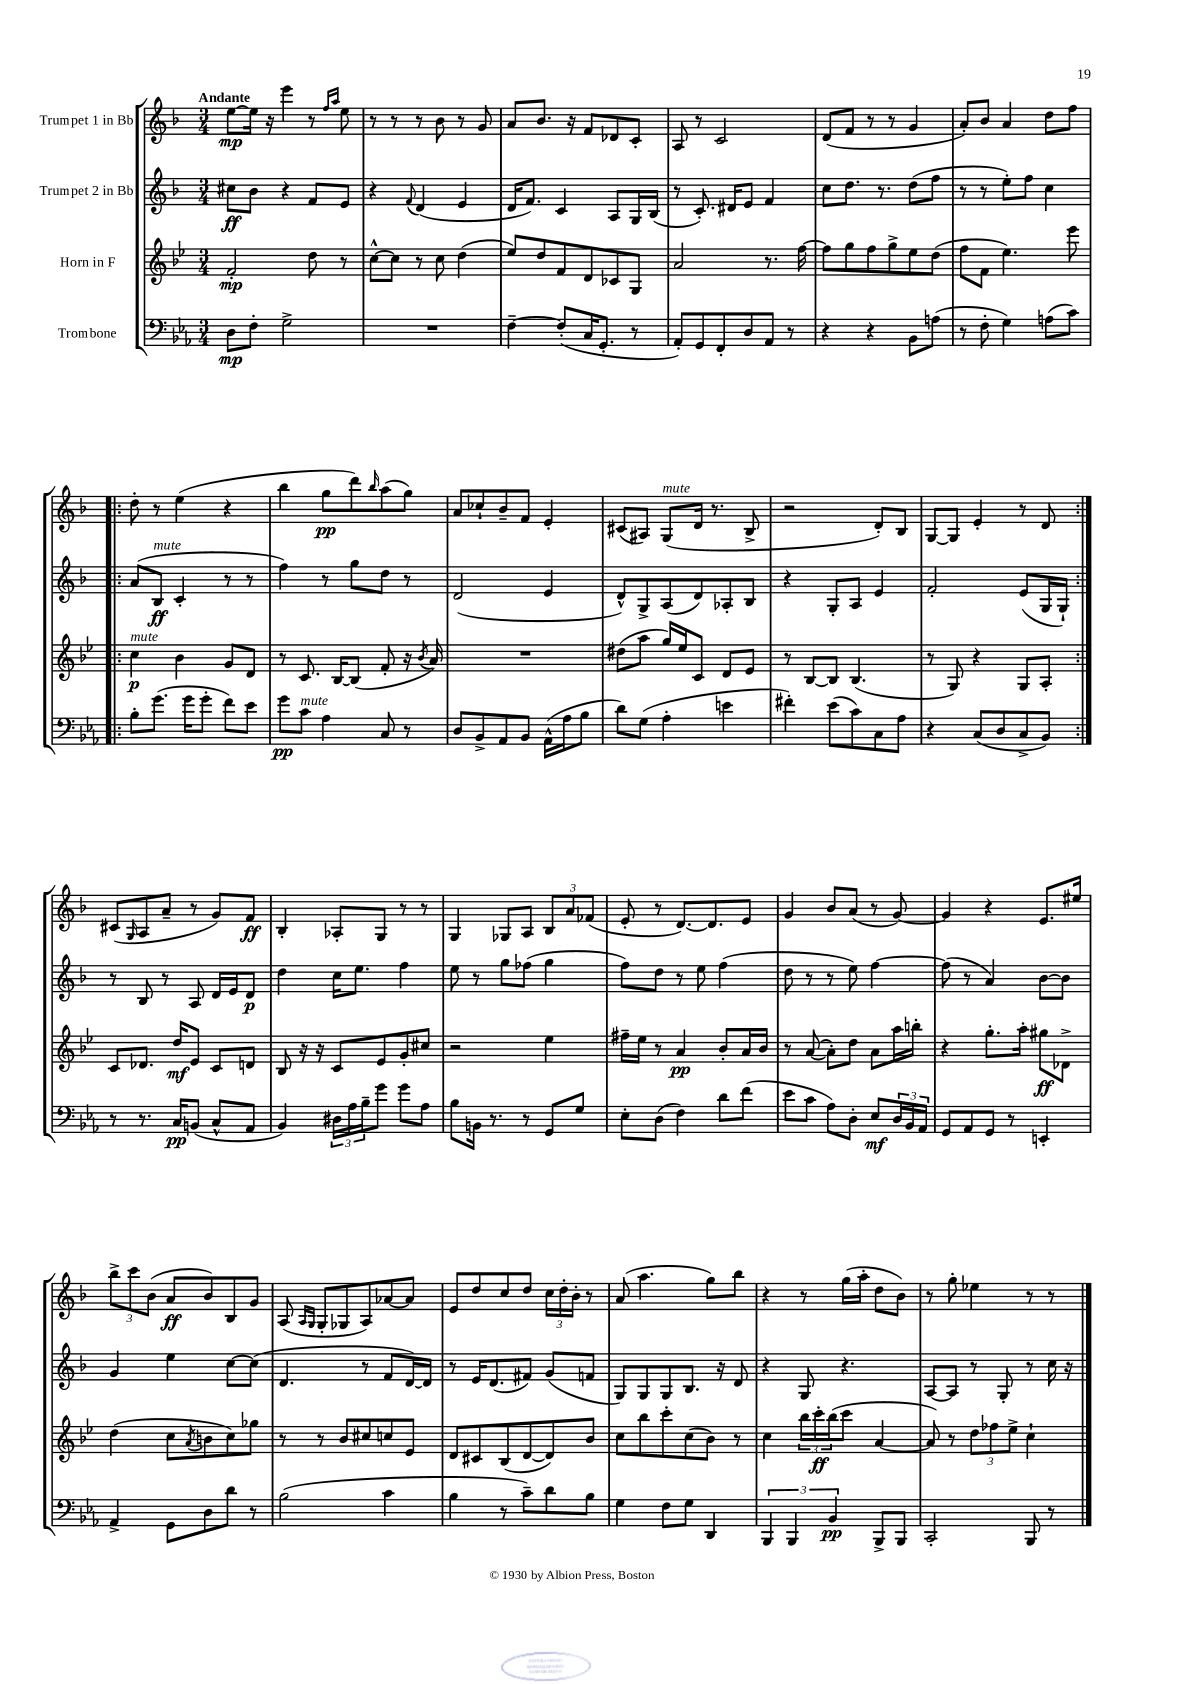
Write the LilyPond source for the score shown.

<<
\new StaffGroup <<
\new Staff = "s0" \with { instrumentName = "Trumpet 1 in Bb" } {
    \clef treble \key f \major \numericTimeSignature \time 3/4 \tempo "Andante"
    e''8~\mp e''16 r16 e'''4 r8 \grace { f''16 a''16 } e''8 |
    r8 r8 r8 bes'8 r8 g'8 |
    a'8 bes'8. r16 f'8 des'8 c'8-. |
    a8 r8 c'2 |
    d'8( f'8 r8 r8 g'4 |
    a'8-.) bes'8 a'4 d''8 f''8 |
    \repeat volta 2 { d''8-. r8 e''4( r4 |
    bes''4 g''8\pp d'''8) \grace { bes''16 } a''8( g''8) |
    a'8 ces''8-! bes'8-- f'8 e'4-. |
    cis'8( ais8) g8^\markup { \italic "mute" }( d'16 r8. bes8-> |
    r2 d'8-.) bes8 |
    g8~ g8 e'4-. r8 d'8 | }
    cis'8( \grace { g16 } a8 a'8-- r8 g'8) f'8\ff |
    bes4-. aes8-. g8 r8 r8 |
    g4 ges8 a8 \tuplet 3/2 { bes8 a'8 fes'8( } |
    e'8-. r8 d'8.~) d'8. e'8 |
    g'4 bes'8 a'8( r8 g'8~) |
    g'4 r4 e'8. eis''16 |
    \tuplet 3/2 { bes''8-> c'''8 bes'8( } a'8\ff bes'8) bes8 g'8 |
    a8( \grace { a16 g16 } g8-. ges8 a8) aes'8~ aes'8 |
    e'8 d''8 c''8 d''8 \tuplet 3/2 { c''16 d''16-. bes'16-. } r8 |
    a'8( a''4. g''8) bes''8 |
    r4 r8 g''16( a''16-. d''8 bes'8) |
    r8 g''8-. ees''4 r8 r8 \bar "|." |
}
\new Staff = "s1" \with { instrumentName = "Trumpet 2 in Bb" } {
    \clef treble \key f \major \numericTimeSignature \time 3/4
    cis''8\ff bes'8 r4 f'8 e'8 |
    r4 \appoggiatura { f'8 } d'4( e'4 |
    d'16 f'8.) c'4 a8 g16 bes16( |
    r8 c'8.-.) dis'16 e'8 f'4 |
    c''8 d''8. r8. d''8( f''8 |
    r8 r8 e''8-.) f''8 c''4 |
    \repeat volta 2 { a'8( bes8\ff^\markup { \italic "mute" } c'4-. r8 r8 |
    f''4) r8 g''8 d''8 r8 |
    d'2( e'4 |
    d'8-^) g8-> a8( d'8) aes8-. bes8 |
    r4 g8-. a8 e'4 |
    f'2-. e'8( g16 g16-!) | }
    r8 bes8 r8 a8 d'16 e'16 d'8\p |
    d''4 c''16 e''8. f''4 |
    e''8 r8 g''8 fes''8( g''4 |
    f''8) d''8 r8 e''8 f''4( |
    d''8 r8 r8 e''8) f''4~ |
    f''8( r8 a'4) bes'8~ bes'8 |
    g'4 e''4 c''8~ c''8( |
    d'4. r8 f'8 d'16~) d'16 |
    r8 e'16 d'8.( fis'8) g'8( f'8 |
    g8) g8 g8 bes8. r16 d'8 |
    r4 g8 r4. |
    a8~ a8 r8 g8-. r8 c''16 r16 \bar "|." |
}
\new Staff = "s2" \with { instrumentName = "Horn in F" } {
    \clef treble \key bes \major \numericTimeSignature \time 3/4
    f'2-.\mp d''8 r8 |
    c''8~-^ c''8 r8 c''8 d''4( |
    ees''8) d''8 f'8 d'8 ces'8 g8 |
    a'2 r8. f''16~ |
    f''8 g''8 f''8 g''8-> ees''8 d''8( |
    f''8 f'8 ees''4.) ees'''8 |
    \repeat volta 2 { c''4\p^\markup { \italic "mute" } bes'4 g'8 d'8 |
    r8 c'8. bes16~ bes8( f'8-. r16 \acciaccatura { bes'8 } a'16) |
    R2. |
    dis''8( a''8 g''16) ees''16 c'8 d'8 ees'8 |
    r8 bes8~ bes8 bes4.( |
    r8 g8) r4 g8 a8-. | }
    c'8 des'8. d''16\mf ees'8 c'8 d'8 |
    bes8 r16 r16 c'8 ees'8 g'8-. cis''8 |
    r2 ees''4 |
    fis''16-- ees''16 r8 a'4\pp bes'8-. a'16 bes'16 |
    r8 a'8~( a'8-.) d''8 a'8 a''16 b''16-. |
    r4 g''8.-. a''16-. gis''8\ff des'8-> |
    d''4( c''8 \acciaccatura { a'8 } b'8 c''8) ges''8 |
    r8 r8 bes'8 cis''8 c''8 ees'8 |
    d'8 cis'8 bes8( d'8~ d'8) bes'8 |
    c''8 bes''8 c'''8-. c''8( bes'8) r8 |
    c''4 \tuplet 3/2 { bes''16 c'''16-.\ff bes''16( } c'''8 a'4~ |
    a'8) r8 \tuplet 3/2 { d''8 fes''8 ees''8-> } c''4-! \bar "|." |
}
\new Staff = "s3" \with { instrumentName = "Trombone" } {
    \clef bass \key ees \major \numericTimeSignature \time 3/4
    d8\mp f8-. g2-> |
    R2. |
    f4~-- f8-.( c16 g,8.-. r8 |
    aes,8-.) g,8 f,8-. d8 aes,8 r8 |
    r4 r4 bes,8 a8( |
    r8 f8-. g4) a8( c'8) |
    \repeat volta 2 { bes8-. g'8.( g'16 g'8-. f'8) ees'8 |
    g'8\pp c'8^\markup { \italic "mute" } aes4 c8 r8 |
    d8 bes,8-> aes,8 bes,8 aes,16-^( aes16 bes8 |
    d'8) g8( aes4-. e'4 |
    fis'4-.) ees'8( c'8) c8 aes8 |
    r4 c8( d8 c8-> bes,8) | }
    r8 r8. c16\pp b,8( c8-^ aes,8 |
    bes,4) \tuplet 3/2 { dis16 aes16 bes16-- } g'8 g'8 aes8 |
    bes8 b,16 r8. r8 g,8 g8 |
    ees8-. d8( f4) d'8 f'8( |
    ees'8 c'8 aes8) d8-. ees8\mf \tuplet 3/2 { d16 bes,16 aes,16 } |
    g,8 aes,8 g,8 r8 e,4-. |
    aes,4-> g,8 d8 d'8 r8 |
    bes2( c'4 |
    bes4 r8 c'8--) d'8 bes8 |
    g4 f8 g8 d,4 |
    \tuplet 3/2 { bes,,4 bes,,4 bes,4\pp } bes,,8-> bes,,8 |
    c,2-. bes,,8 r8 \bar "|." |
}
>>
>>
\layout { \context { \Score \remove "Bar_number_engraver" } }
